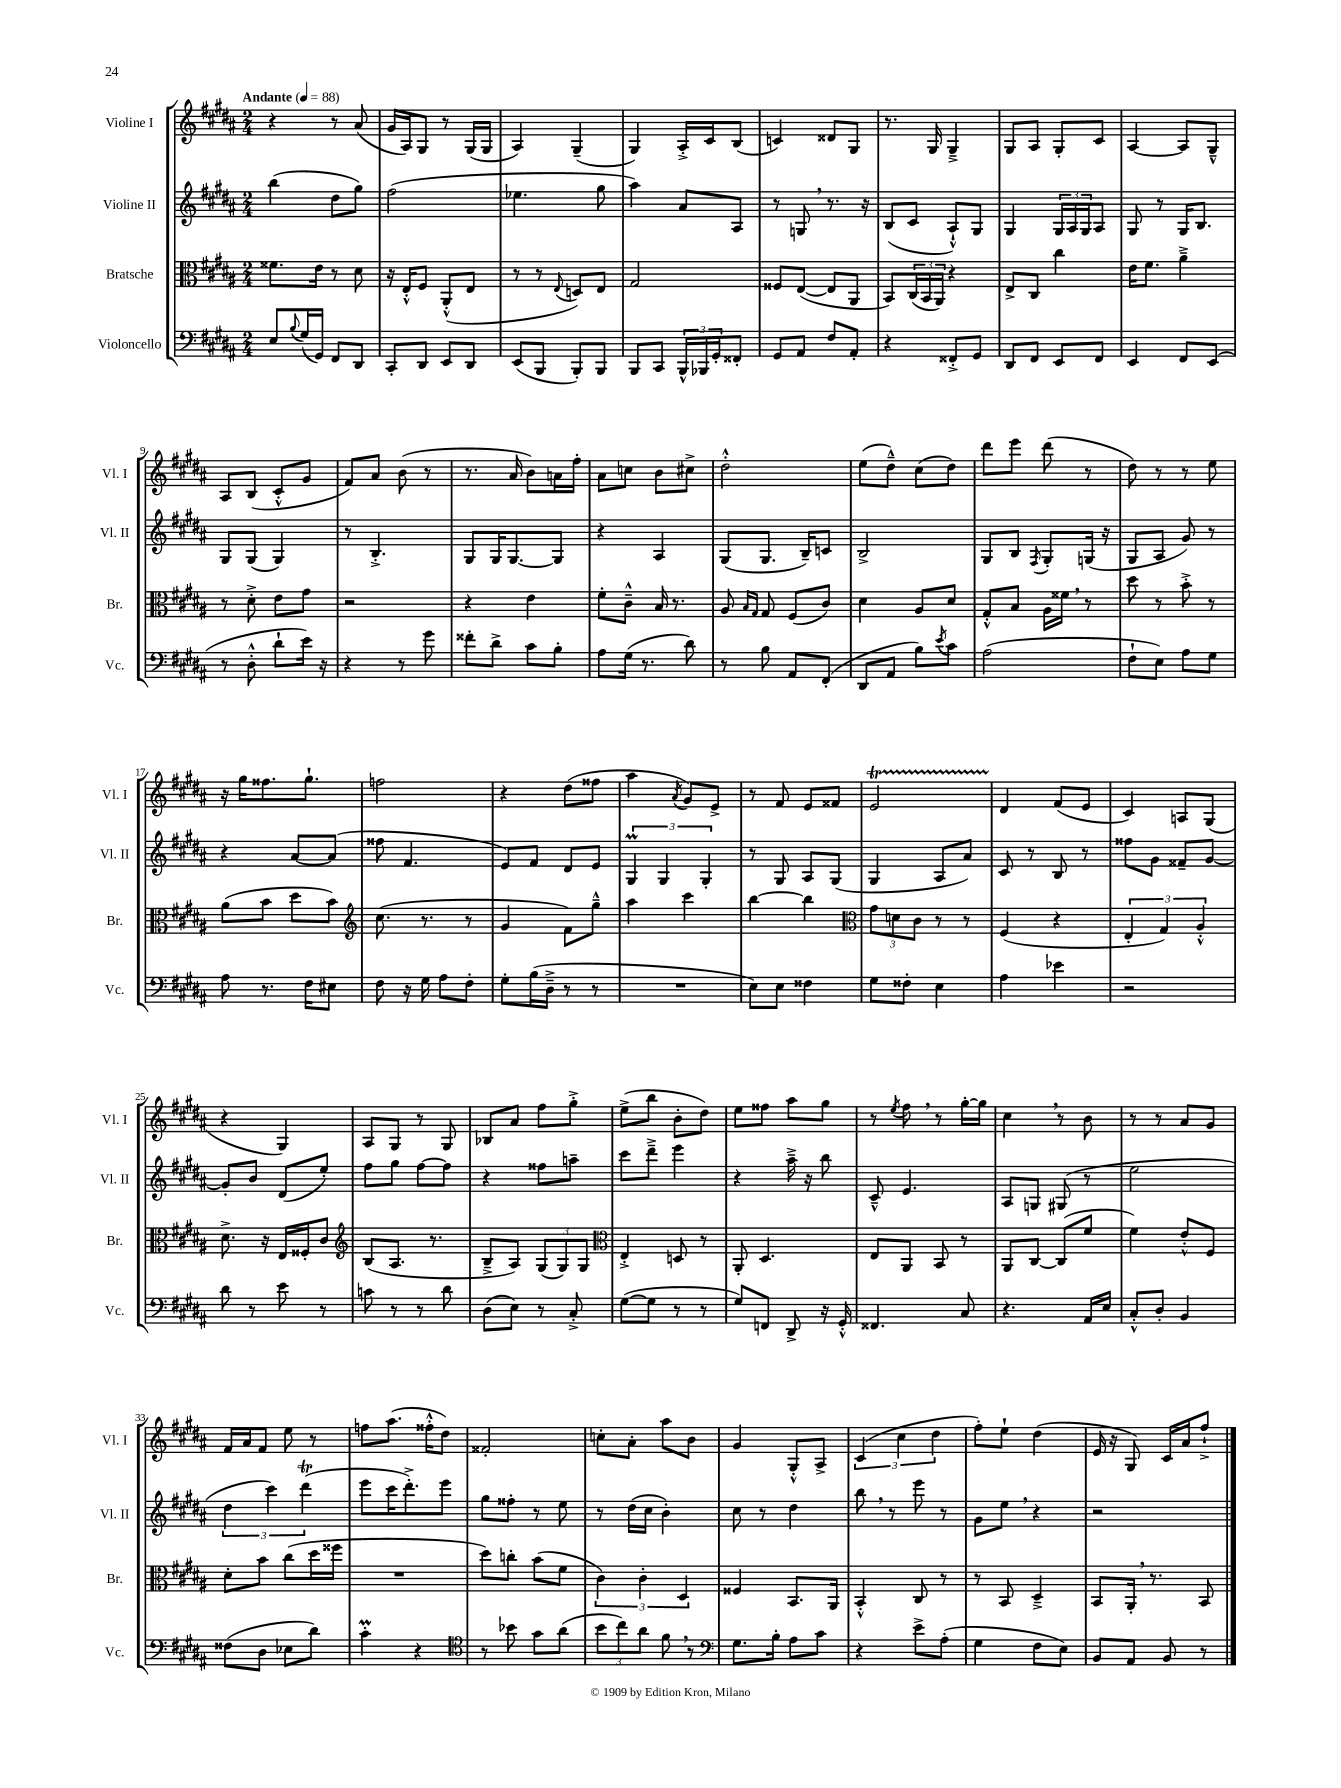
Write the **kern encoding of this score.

**kern	**kern	**kern	**kern
*part4	*part3	*part2	*part1
*staff4	*staff3	*staff2	*staff1
*I"Violoncello	*I"Bratsche	*I"Violine II	*I"Violine I
*I'Vc.	*I'Br.	*I'Vl. II	*I'Vl. I
*clefF4	*clefC3	*clefG2	*clefG2
*k[f#c#g#d#a#]	*k[f#c#g#d#a#]	*k[f#c#g#d#a#]	*k[f#c#g#d#a#]
*M2/4	*M2/4	*M2/4	*M2/4
*MM88	*MM88	*MM88	*MM88
=1	=1	=1	=1
!	!	!	!LO:TX:a:B:t=Andante
8E/L	8.f##X\L	(4bb\	4r
8qqB/	.	.	.
(16G#/L	.	.	.
16GG#/JJ)	16e\Jk	.	.
8FF#/L	8r	8dd#\L	8r
8DD#/J	8d#\	8gg#\J)	(8a#/
=2	=2	=2	=2
8CC#'/L	16r	(2ff#\	16g#/LL
.	16E'^^/KL	.	16A#/J)
8DD#/J	8F#/J	.	8G#/J
8EE/L	(8AA#'^^/L	.	8r
8DD#/J	8E/J	.	(16G#/LL
.	.	.	16G#/JJ
=3	=3	=3	=3
(8EE/L	8r	4.ee-X\	4A#/)
8BBB/J	8r	.	.
.	8qqE/	.	.
8BBB'/L)	8Dn/L)	.	(4G#~/
8BBB/J	8E/J	8gg#\	.
=4	=4	=4	=4
8BBB/L	2G#/	4aa#\)	4G#/)
8CC#/J	.	.	.
24BBB^^/LL	.	8a#/L	16A#'^/LL
24BBB-X/	.	.	.
.	.	.	16c#/J
24GG#'/J	.	.	.
8FF##X'/J	.	8A#/J	(8B/J
=5	=5	=5	=5
8GG#/L	8F##X/L	8r	4cn/)
8AA#/J	([8E/J	8Gn,/	.
8F#/L	8E/L]	8.r	8d##X/L
8AA#'/J	8AA#/J	.	8G#/J
.	.	16r	.
=6	=6	=6	=6
4r	8BB/L)	(8B/L	8.r
.	(24C#/L	8c#/J	.
.	24BB/	.	.
.	.	.	16G#/
.	24AA#/JJ)	.	.
8FF##X'^/L	4r	8A#`^^/L)	4G#~^/
8GG#/J	.	8G#/J	.
=7	=7	=7	=7
8DD#/L	8E^/L	4G#/	8G#/L
8FF#/J	8C#/J	.	8A#/J
8EE/L	4cc#\	24G#/LL	8G#'/L
.	.	24A#/	.
.	.	24G#/J	.
8FF#/J	.	8A#/J	8c#/J
=8	=8	=8	=8
4EE/	16e\KL	8G#/	[4A#/
.	8.f#\J	.	.
.	.	8r	.
8FF#/L	4a#~^\	16G#/KL	8A#/L]
.	.	8.B/J	.
(8EE/J	.	.	8G#~^^/J
!!LO:LB:g=z
=9	=9	=9	=9
8r	8r	8G#/L	8A#/L
8D#'^^\	8d#'^\	(8G#/J	(8B/J
8d#`\L	8e\L	4G#/)	8c#'^^/L
16e\Jk)	8g#\J	.	8g#/J
16r	.	.	.
=10	=10	=10	=10
4r	2r	8r	8f#/L)
.	.	4.B'^/	8a#/J
8r	.	.	(8b\
8g#\	.	.	8r
=11	=11	=11	=11
8f##X'\L	4r	8G#/L	8.r
8d#^\J	.	16G#/K	.
.	.	[8.G#/	16a#/
8c#\L	4e\	.	8b\L)
8B'\J	.	8G#/J]	16an\L
.	.	.	16ff#'\JJ
=12	=12	=12	=12
8A#\L	8f#'\L	4r	8a#\L
(16G#\Jk	8c#~^^\J	.	8ccn\J
8.r	.	.	.
.	16B/	4A#/	8b\L
.	8.r	.	.
8d#\)	.	.	8cc#X^\J
=13	=13	=13	=13
8r	8A#/	(8G#/L	2dd#'^^\
.	16qqB/LL	.	.
.	16qqG#/JJ	.	.
8B\	8G#/	8.G#/J	.
8AA#/L	(8F#/L	.	.
.	.	16B~/KL)	.
(8FF#'/J	8c#/J)	8cn/J	.
=14	=14	=14	=14
8DD#/L	4d#\	2B^/	(8ee\L
8AA#/J	.	.	8dd#~^^\J)
8B\L)	8A#/L	.	(8cc#\L
8qe/	.	.	.
8c#\J	8d#/J	.	8dd#\J)
=15	=15	=15	=15
(2A#\	8G#'^^/L	8G#/L	8ddd#\L
.	8B/J	8B/J	8eee\J
.	.	8qF#/	.
.	16A#\LL	8G#'/L	(8ddd#\
.	16f##X,\JJ	.	.
.	8r	(16Gn/Jk	8r
.	.	16r	.
=16	=16	=16	=16
8F#`\L	8dd#\	8G#/L	8dd#\)
8E\J)	8r	8A#/J	8r
8A#\L	8b'^\	8g#/)	8r
8G#\J	8r	8r	8ee\
!!LO:LB:g=z
=17	=17	=17	=17
8A#\	(8a#\L	4r	16r
.	.	.	16gg#\KL
8.r	8b\J	.	8.ff##X\
.	8dd#\L	[8a#/L	.
16F#\KL	.	.	8.gg#`\J
8E#X\J	8b\J)	(8a#/J]	.
=18	=18	=18	=18
*	*clefG2	*	*
8F#\	(8.cc#\	8ff##X\	2ffn\
16r	.	4.f#/	.
16G#\	8.r	.	.
8A#\L	.	.	.
8F#'\J	8r	.	.
=19	=19	=19	=19
8G#'\L	4g#/	8e/L)	4r
(16B\L	.	8f#/J	.
16D#~^\JJ	.	.	.
8r	8f#\L)	8d#/L	(8dd#\L
8r	8gg#~^^\J	8e/J	8ff##X\J
=20	=20	=20	=20
2r	4aa#\	6G#M/	4aa#\
.	.	6G#/	.
.	.	.	8qa#/
.	4ccc#\	.	8g#/L)
.	.	6G#'/	.
.	.	.	8e^/J
=21	=21	=21	=21
8E\L)	[4bb\	8r	8r
8E\J	.	8G#/	8f#/
4F##X\	4bb\]	8A#/L	8e/L
.	.	(8G#/J	8f##X/J
=22	=22	=22	=22
*	*clefC3	*	*
8G#\L	12g#\L	4G#/	2eT/
.	12dn\	.	.
8F##X'\J	.	.	.
.	12c#\J	.	.
4E\	8r	8A#/L	.
.	8r	8a#/J)	.
=23	=23	=23	=23
4A#\	(4F#/	8c#/	4d#/
.	.	8r	.
4e-X\	4r	8B/	(8f#/L
.	.	8r	8e/J
=24	=24	=24	=24
2r	6E'/	8ff##X\L	4c#/)
.	.	8g#\J	.
.	6G#/)	.	.
.	.	8f##X~/L	8An/L
.	6A#'^^/	.	.
.	.	[8g#/J	(8G#/J
!!LO:LB:g=z
=25	=25	=25	=25
8d#\	8.d#^\	8g#'/L]	4r
8r	.	8b/J	.
.	16r	.	.
8e\	16E/LL	(8d#/L	4G#/)
.	16F##X'/J	.	.
8r	8c#/J	8ee'/J)	.
=26	=26	=26	=26
*	*clefG2	*	*
8cn\	(8B/L	8ff#\L	8A#/L
8r	8.A#/J	8gg#\J	8G#/J
8r	.	[8ff#\L	8r
.	8.r	.	.
8d#\	.	8ff#\J]	8G#/
=27	=27	=27	=27
(8D#\L	8B~^/L	4r	8B-X/L
8E\J)	8A#/J)	.	8a#/J
8r	(12G#/L	8ff##X\L	8ff#\L
.	12G#/)	.	.
8C#'^/	.	8aan~\J	8gg#'^\J
.	12G#/J	.	.
=28	=28	=28	=28
*	*clefC3	*	*
([8G#\L	4E'^/	8ccc#\L	(8ee^\L
8G#\J]	.	8ddd#~^\J	8bb\J
8r	8Dn/	4eee\	8b'\L
8r	8r	.	8dd#\J)
=29	=29	=29	=29
8G#/L)	8AA#'/	4r	8ee\L
8FFn/J	4.D#/	.	8ff##X\J
8DD#^/	.	16aa#~^\	8aa#\L
.	.	16r	.
16r	.	8bb\	8gg#\J
16GG#'^^/	.	.	.
=30	=30	=30	=30
4.FF##X/	8E/L	8c#~^^/	8r
.	.	.	8qee/
.	8AA#/J	4.e/	8ff#,\
.	8BB/	.	8r
8C#/	8r	.	[16gg#'\LL
.	.	.	16gg#\JJ]
=31	=31	=31	=31
4.r	8AA#/L	8A#/L	4cc#,\
.	[8C#/J	8Gn/J	.
.	(8C#/L]	(8G#X/	8r
16AA#/LL	8f#/J	8r	8b\
16E/JJ	.	.	.
=32	=32	=32	=32
8C#'^^/L	4f#\)	2ee\	8r
8D#'/J	.	.	8r
4BB/	8e'^^/L	.	8a#/L
.	8F#/J	.	8g#/J
!!LO:LB:g=z
=33	=33	=33	=33
(8F##X\L	8d#'\L	6dd#\	16f#/LL
.	.	.	16a#/J
8D#\J	8b\J	.	8f#/J
.	.	6ccc#\)	.
8E-X\L	(8cc#\L	.	8ee\
.	.	(6ddd#t\	.
8d#\J)	16dd#\L	.	8r
.	16ff##X\JJ	.	.
=34	=34	=34	=34
4c#M'\	2r	8eee\L	8ffn\L
.	.	16ccc#\K	(8.aa#\J
.	.	8.ddd#'^\)	.
4r	.	.	.
.	.	.	16ff##X'^^\KL
.	.	8eee\J	8dd#\J)
=35	=35	=35	=35
*clefC4	*	*	*
8r	8dd#\L)	8gg#\L	2f##X'/
8b-X\	8ccn'\J	8ff##X'\J	.
8g#\L	(8b\L	8r	.
(8a#\J	8f#\J	8ee\	.
=36	=36	=36	=36
12b\L	6c#\)	8r	8ccn'\L
12cc#\)	.	.	.
.	.	(16dd#\LL	8a#'\J
12a#\J	6c#'\	.	.
.	.	16cc#\JJ	.
8f#,\	.	4b'\)	8aa#\L
.	6D#/	.	.
8r	.	.	8b\J
=37	=37	=37	=37
*clefF4	*	*	*
8.G#\L	4F##X/	8cc#\	4g#/
.	.	8r	.
16B'\Jk	.	.	.
8A#\L	8.BB/L	4dd#\	8G#'^^/L
8c#\J	.	.	8A#^/J
.	16AA#/Jk	.	.
=38	=38	=38	=38
4r	4BB'^^/	8bb,\	(6c#/
.	.	8r	.
.	.	.	6cc#\
8e^\L	8C#/	8eee\	.
.	.	.	6dd#\
(8A#'\J	8r	8r	.
=39	=39	=39	=39
4G#\	8r	8g#\L	8ff#'\L)
.	8BB/	8ee,\J	8ee`\J
8F#\L	4D#~^/	4r	(4dd#\
8E\J)	.	.	.
=40	=40	=40	=40
8BB/L	8BB/L	2r	16e/
.	.	.	16r
8AA#/J	16AA#',/Jk	.	8G#/)
.	8.r	.	.
8BB/	.	.	16c#/LL
.	.	.	16a#/J
8r	8BB/	.	8ff#`^/J
==	==	==	==
*-	*-	*-	*-
